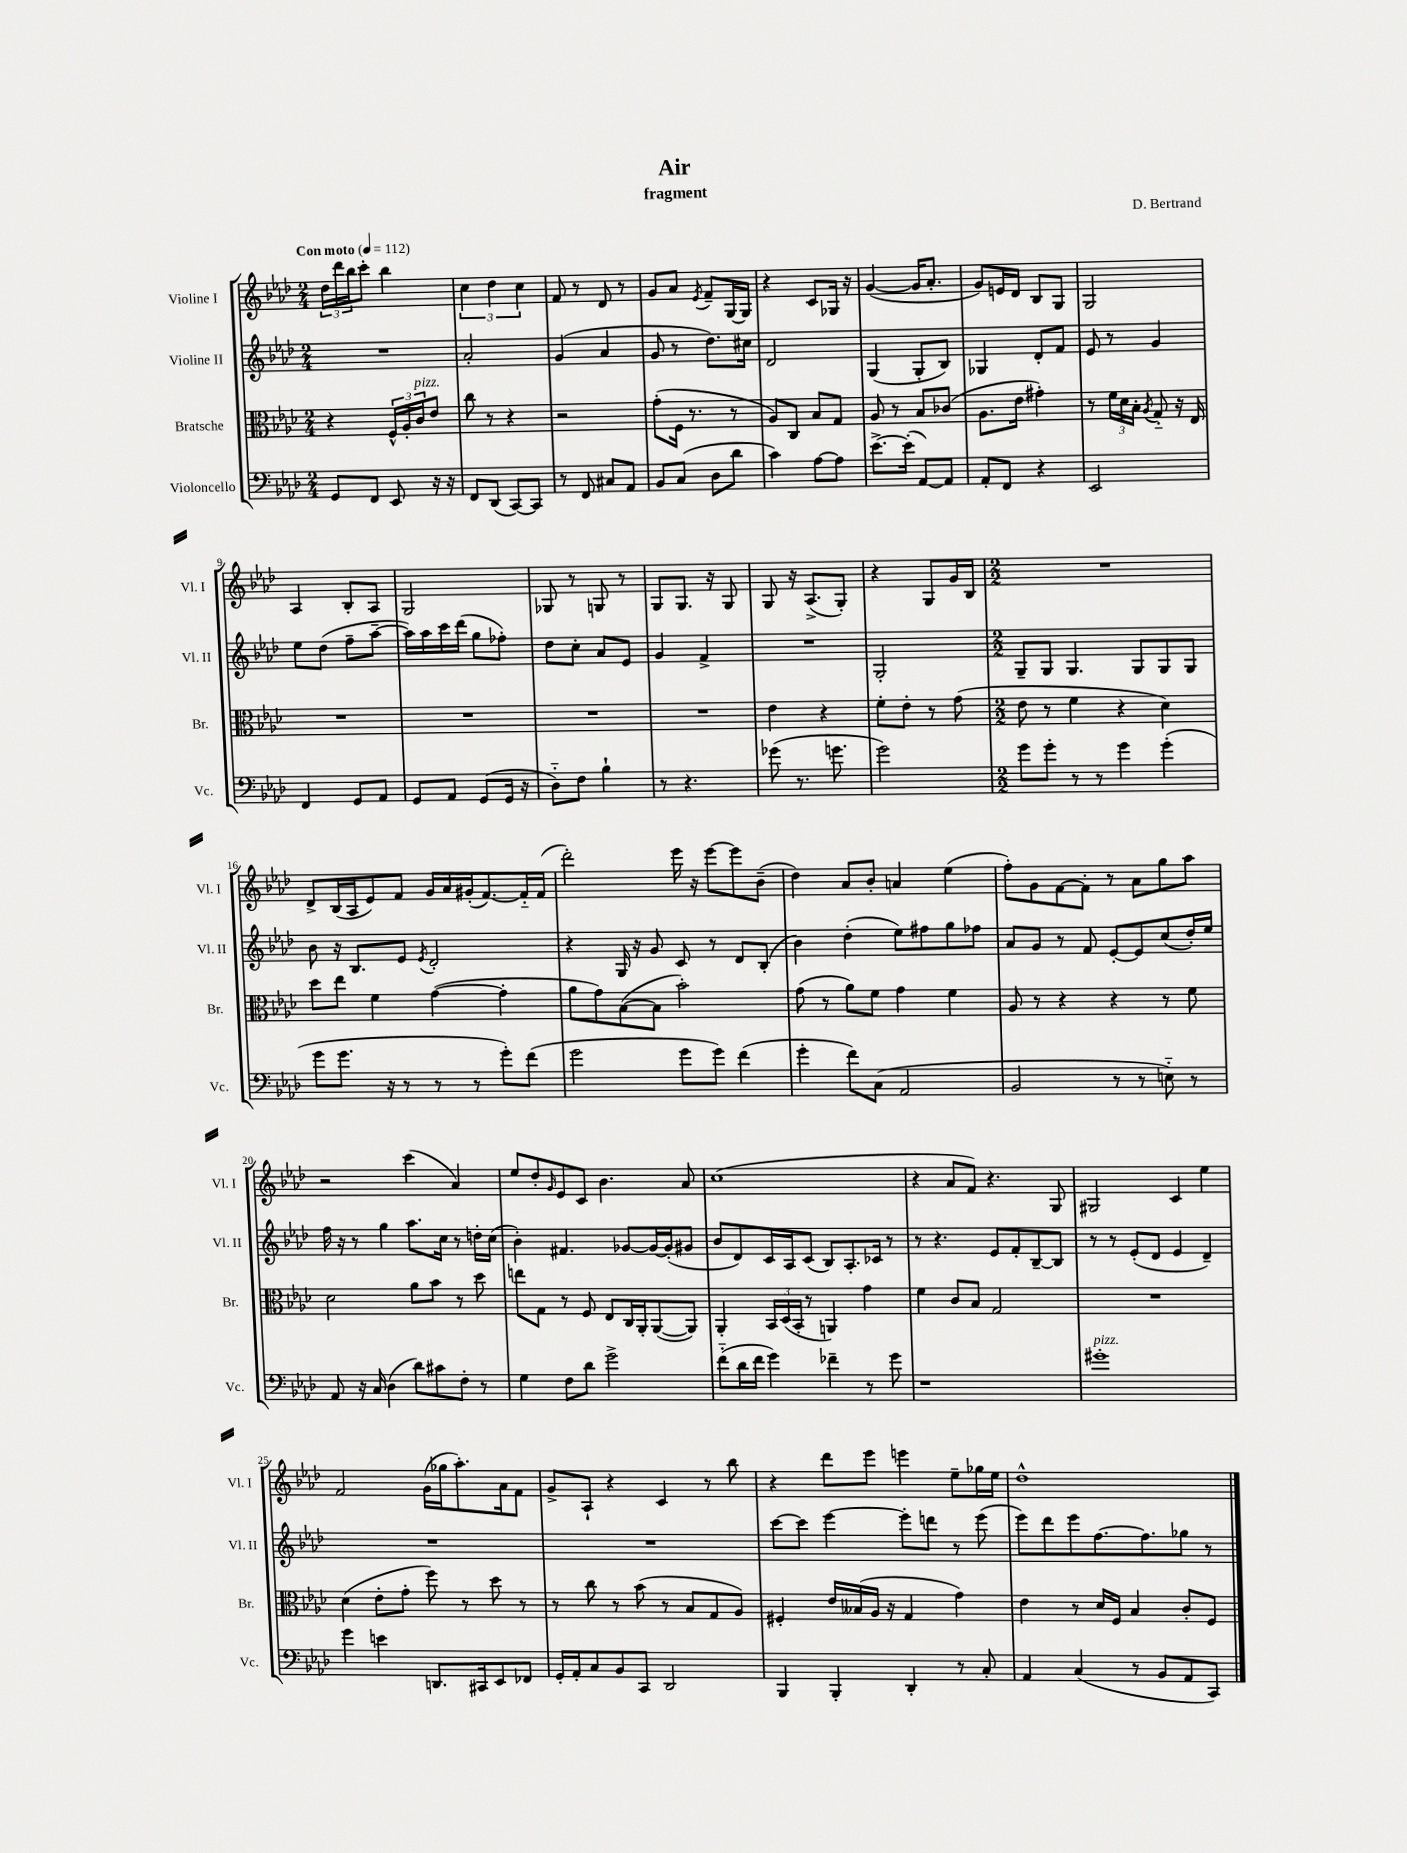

**kern	**kern	**kern	**kern
*staff4	*staff3	*staff2	*staff1
*clefF4	*clefC3	*clefG2	*clefG2
*k[b-e-a-d-]	*k[b-e-a-d-]	*k[b-e-a-d-]	*k[b-e-a-d-]
*M2/4	*M2/4	*M2/4	*M2/4
*MM112	*MM112	*MM112	*MM112
8GG	4r	2r	24dd-
.	.	.	24ddd-
.	.	.	24bb-
8FF	.	.	8ccc'
8EE-	24F^^	.	4bb-
.	24A-'	.	.
.	24c	.	.
16r	8e-	.	.
16r	.	.	.
=	=	=	=
8FF	8cc	2a-'	6cc
(8DD-	8r	.	.
.	.	.	6dd-
[8CC)	4r	.	.
.	.	.	6cc
8CC]	.	.	.
=	=	=	=
8r	2r	(4g	8f
8FF	.	.	8r
8C#	.	4a-	8d-
8AA-	.	.	8r
=	=	=	=
8BB-	(8g'	8g	8g
(8C	16F	8r	8a-
.	8.r	.	.
.	.	.	8qe-
8D-	.	8.dd-)	8f~
8d-	8r	.	[16G
.	.	16cc#	16G]
=	=	=	=
4c)	8A-)	2d-	4r
.	8C	.	.
[8A-	8B-	.	8c
8A-]	8G	.	16G-
.	.	.	16r
=	=	=	=
[8.e-^	8A-	(4G	([4g
.	8r	.	.
(16e-']	.	.	.
[8AA-)	8B-	8G'	16g]
.	.	.	8.a-'
8AA-]	(8c-	8B-)	.
=	=	=	=
8AA-'	8.A-	4G-	8g)
8FF	.	.	16e
.	16e-	.	16d-
4r	4g#')	8d-'	8B-
.	.	8f	8G
=	=	=	=
2EE-	8r	8e-	2G
.	24f	8r	.
.	24d-	.	.
.	24B-'	.	.
.	8qA-	.	.
.	8G'~	4g	.
.	16r	.	.
.	16E-	.	.
=	=	=	=
4FF	2r	8ee-	4A-
.	.	(8dd-	.
8GG	.	8ff~	8B-'
8AA-	.	[8aa-~	8A-
=	=	=	=
8GG	2r	16aa-])	2G
.	.	16aa-	.
8AA-	.	16ccc	.
.	.	(16ddd-	.
(8GG	.	8gg	.
16GG	.	8ff-')	.
16r	.	.	.
=	=	=	=
8D-'~)	2r	8dd-	8G-
8F	.	8cc'	8r
4B-`	.	8a-	8G
.	.	8e-	8r
=	=	=	=
8r	2r	4g	8G
4.r	.	.	8.G
.	.	4f^	.
.	.	.	16r
.	.	.	8G
=	=	=	=
(8g-	4e-	2r	8G
8.r	.	.	16r
.	.	.	(8.A-^
.	4r	.	.
8.g	.	.	.
.	.	.	8G')
=	=	=	=
2g)	8f'	2G'	4r
.	8e-'	.	.
.	8r	.	8G
.	(8g	.	16g
.	.	.	16B-
=	=	=	=
*M2/2	*M2/2	*M2/2	*M2/2
8g	8e-	8G~	1r
8g'	8r	8G	.
8r	4f	4.G	.
8r	.	.	.
4g	4r	.	.
.	.	8G	.
(4g'	4d-)	8G	.
.	.	8G	.
=	=	=	=
8g	8dd-	8b-	8d-^
8.g	8ee-	16r	(16B-
.	.	8.B-	16A-
.	4f	.	8e-)
16r	.	.	.
8r	.	8e-	8f
.	.	8qe-	.
8r	([4g	2d-'	16g
.	.	.	16a-
8r	.	.	(16g#'
.	.	.	[8.f)
8g')	4g']	.	.
(8f	.	.	16f'~]
.	.	.	(16f
=	=	=	=
2g	8a-	4r	2ddd-')
.	8g)	.	.
.	([8B-	16G	.
.	.	16r	.
.	8B-]	8g	.
8g	2b-')	8c	16eee-
.	.	.	16r
8g)	.	8r	[8eee-
(4f	.	8d-	8eee-]
.	.	(8B-'	(8b-~
=	=	=	=
4g'	(8g	4b-)	4dd-)
.	8r	.	.
8f)	8a-)	(4dd-'	8a-
(8C	8f	.	8b-'
2AA-	4g	8ee-)	4a
.	.	8ff#	.
.	4f	8gg	(4ee-
.	.	8ff-	.
=	=	=	=
2BB-	8A-	8a-	8ff')
.	8r	8g	8g
.	4r	8r	[8f
.	.	8f	8f']
8r	4r	[8e-'	8r
8r	.	8e-]	8a-
8E'~)	8r	(8cc	8gg
8r	8f	16dd-')	8aa-
.	.	16ee-	.
=	=	=	=
8AA-	2d-	16ff	2r
.	.	16r	.
16r	.	8r	.
16C	.	.	.
(4D-	.	4gg	.
8d-)	8a-	8.aa-	(4ccc
8c#	8b-	.	.
.	.	16cc	.
8F'	8r	8r	4a-)
8r	8dd-	16dd'	.
.	.	(16cc	.
=	=	=	=
4G	8ee	4b-')	8ee-
.	8G	.	8dd-'
.	.	.	16qqg
8F	8r	4.f#	8e-
8d-	8F	.	8c
2g^	8E-	.	4.b-
.	16C	[8g-	.
.	16AA-'	.	.
.	([8AA-	16g-_	.
.	.	(16g-']	.
.	8AA-])	8g#	8a-
=	=	=	=
(8f'~	4AA-'	8b-	(1cc
16d-	.	8d-)	.
16f	.	.	.
4g)	24BB-	16c	.
.	(24D-	.	.
.	.	16A-	.
.	24BB-'	.	.
.	8r	(8c	.
4f-~	4AA)	8B-)	.
.	.	8.A-'	.
8r	4g	.	.
.	.	16c-	.
8g	.	8r	.
=	=	=	=
1r	4f	8r	4r
.	.	4.r	.
.	8c	.	8a-
.	8B-	.	8f)
.	2G	8e-	4.r
.	.	8f'	.
.	.	[8B-~	.
.	.	8B-]	8G
=	=	=	=
1g#'	1r	8r	2G#
.	.	8r	.
.	.	(8e-'	.
.	.	8d-	.
.	.	4e-	4c
.	.	4d-~)	4ee-
=	=	=	=
4g	(4d-	1r	2f
4e	8e-'	.	.
.	8g'	.	.
8.DD	8ff)	.	(16g
.	.	.	16gg-
.	8r	.	8.aa-')
16CC#	.	.	.
8EE-	8dd-	.	.
.	.	.	16a-
8FF-	8r	.	8f
=	=	=	=
16GG'	8r	1r	8g^
16AA-'	.	.	.
8C	8cc	.	8A-`
8BB-	8r	.	4r
8CC	(8b-	.	.
2DD-	8r	.	4c
.	8B-	.	.
.	8G	.	8r
.	8A-)	.	8bb-
=	=	=	=
4BBB-	4F#'	[8ccc	4r
.	.	8ccc]	.
4BBB-'	16e-	[4eee-	8ddd-
.	(16B--	.	.
.	16A-	.	8eee-
.	16r	.	.
4DD-'	4G	8eee-']	4eee
.	.	8ddd	.
8r	4g)	8r	8ee-~
8C'	.	(8eee-	16gg-
.	.	.	16ee-
=	=	=	=
4AA-	4e-	8eee-)	1dd-^^
.	.	8ddd-	.
(4C	8r	8eee-	.
.	16d-	[8.ff	.
.	16F	.	.
8r	4B-	.	.
.	.	8.ff]	.
8BB-	.	.	.
8AA-	8c'	8gg-	.
8CC)	8F	8r	.
==	==	==	==
*-	*-	*-	*-
